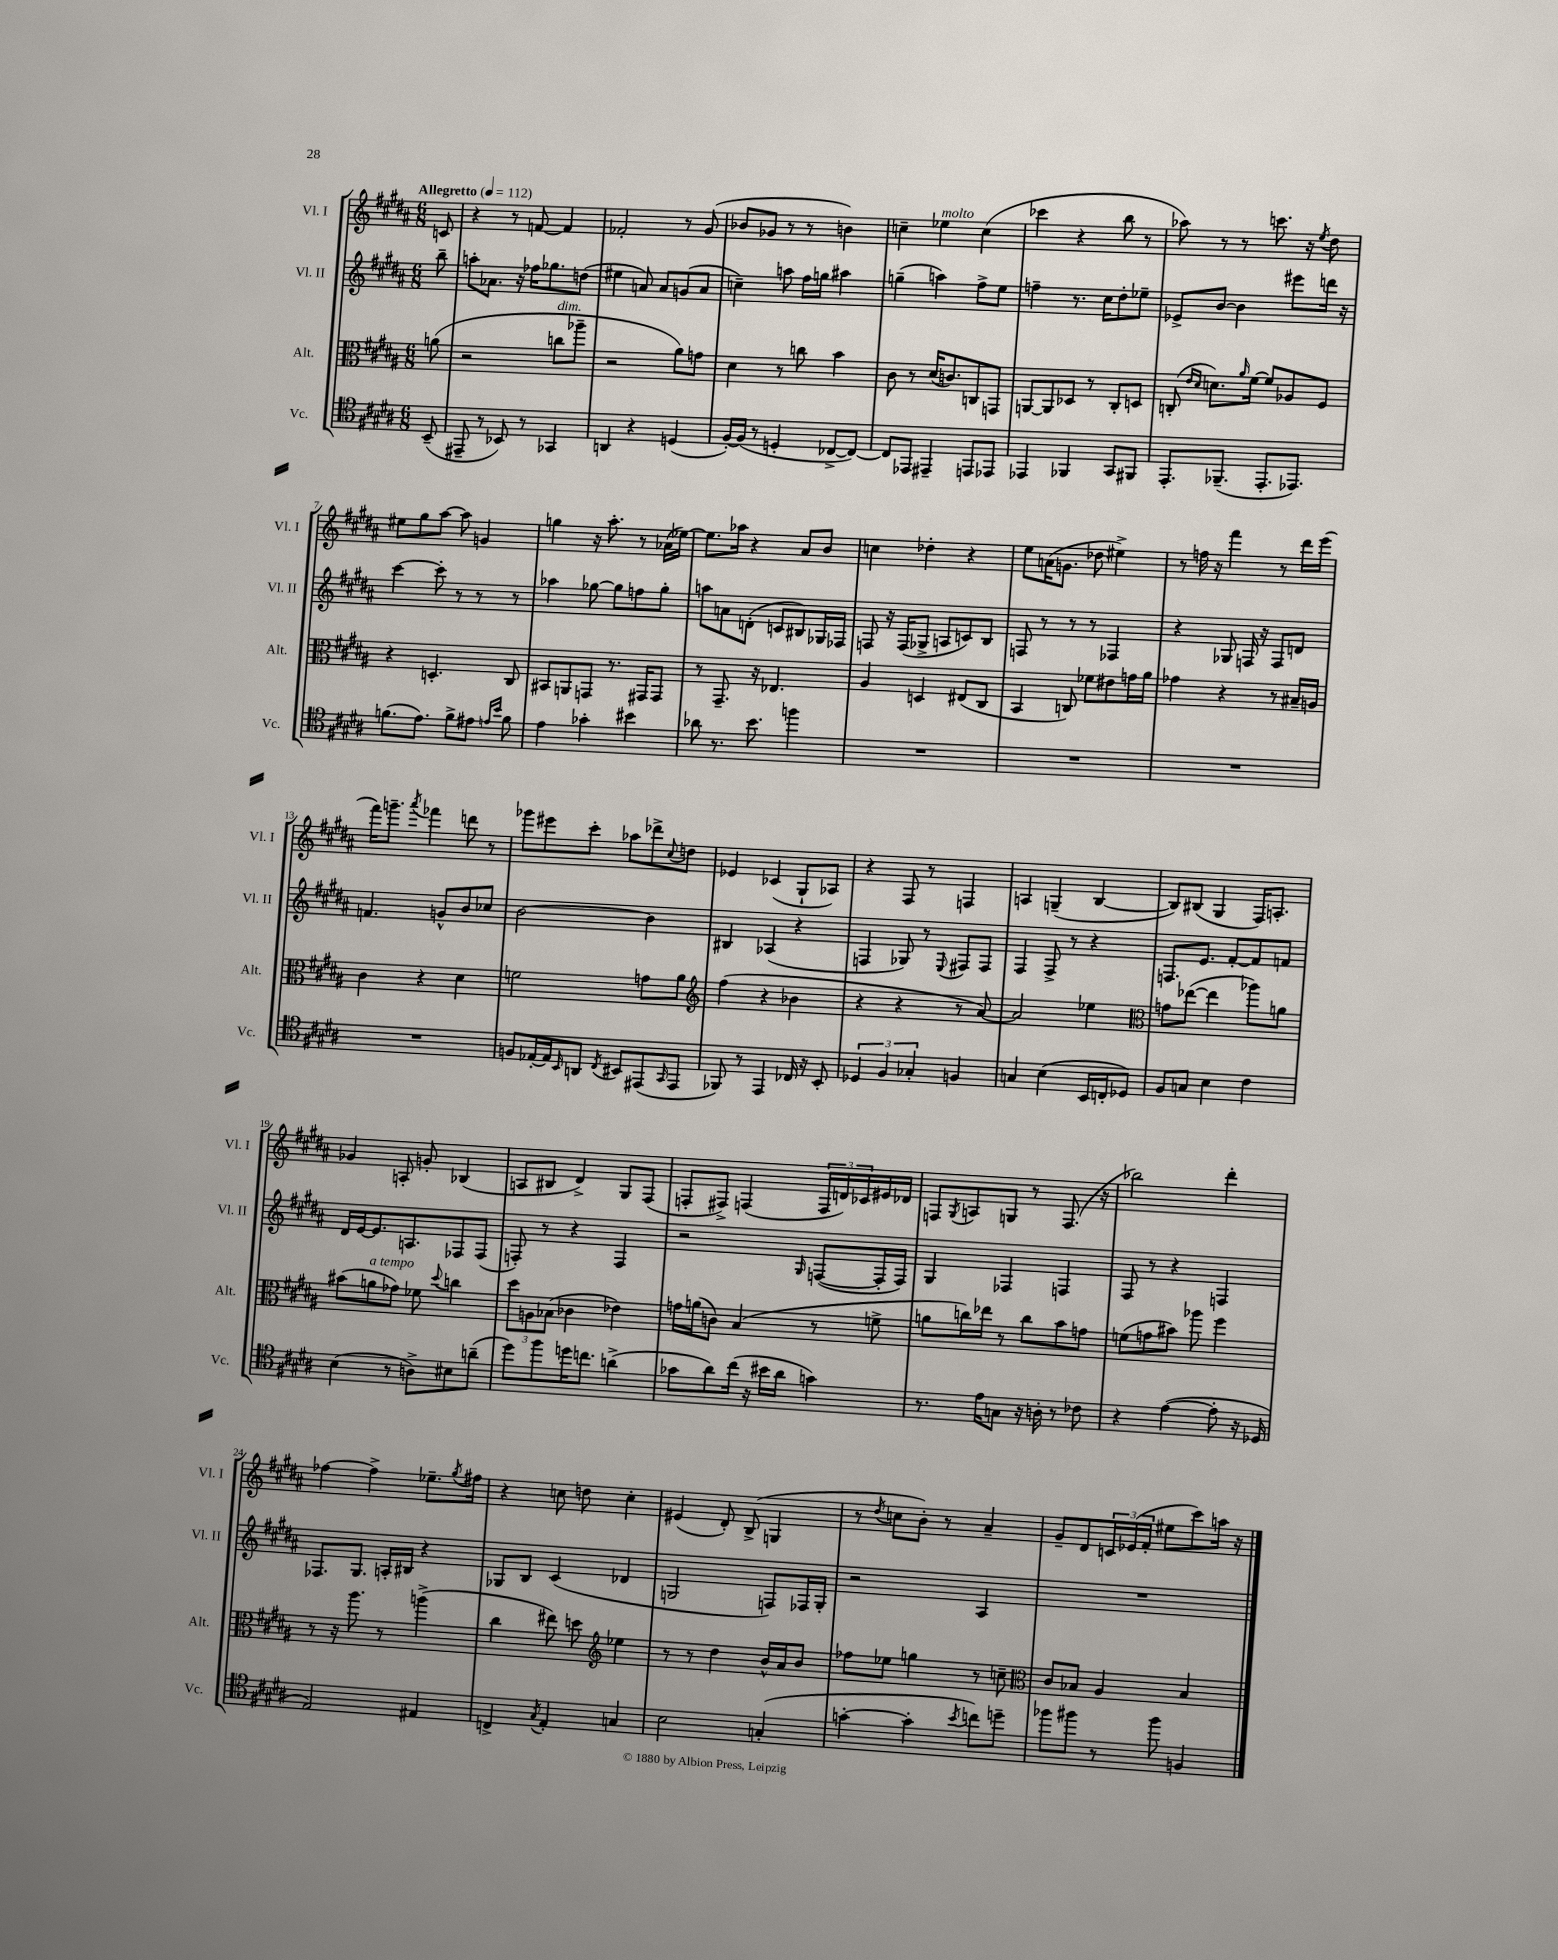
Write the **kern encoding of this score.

**kern	**kern	**kern	**kern
*part4	*part3	*part2	*part1
*staff4	*staff3	*staff2	*staff1
*I"Vc.	*I"Alt.	*I"Vl. II	*I"Vl. I
*I'Vc.	*I'Alt.	*I'Vl. II	*I'Vl. I
*clefC4	*clefC3	*clefG2	*clefG2
*k[f#c#g#d#a#]	*k[f#c#g#d#a#]	*k[f#c#g#d#a#]	*k[f#c#g#d#a#]
*M6/8	*M6/8	*M6/8	*M6/8
*MM112	*MM112	*MM112	*MM112
=	=	=	=
!	!	!	!LO:TX:a:B:t=Allegretto
(8BB~/	(8an\	8bb~\	8cn/
=1	=1	=1	=1
8EE#X~/	2r	8aan'\L	4r
8r	.	8.a-X\J	.
8BB-X/)	.	.	8r
.	.	16r	.
8r	.	16ff-X\KL	[8fn/
.	.	8.gg-X\	.
!	!LO:TX:a:i:t=dim.	!	!
4GG-X/	8ccn\L	.	4f/]
.	8aa-X~\J	(8ddn\J	.
=2	=2	=2	=2
4AAn/	2r	4ee#X\	2f-X'/
4r	.	8an/)	.
.	.	8a/L	.
(4Dn/	8a#\L)	(8gn/	8r
.	8gn\J	8a/J	(8g#/
=3	=3	=3	=3
[16F#'/LL)	4d#\	4ccn~\)	8b-X/L
(16F#/JJ]	.	.	.
8r	.	.	8g-X/J
4Dn'/	8r	8aan\	8r
.	8ccn\	16ff#\LL	8r
.	.	16ggn\JJ	.
[8C-X^/L	4b\	4aa#X\	4bn\)
8C-/J_)	.	.	.
=4	=4	=4	=4
8C-/L]	8c#\	(4ggn~\	4ccn~\
8EE-X/J	8r	.	.
!	!	!	!LO:TX:a:i:t=molto
4EE#X~/	(16d#/KL	4aan\)	4ee-X\
.	8.cn/)	.	.
8EEn/L	8Cn/	8ff#^\L	(4cc\
8EE-X/J	8GGn/J	8ee\J	.
=5	=5	=5	=5
4EE-X/	[8AAn/L	4ffn~\	4ccc-X\
.	8AA/]	.	.
4FF-X/	8D-X/J	8.r	4r
.	8r	.	.
.	.	16cc#\KL	.
8GG#/L	8C#'/L	8dd#'\	8bb\
8FF#X/J	8Dn/J	8ee-X~\J	8r
=6	=6	=6	=6
8.EE'/L	(8Cn'/	8e-X^/L	8aa-X\)
.	16qqe/LL	.	.
.	16qqd#/JJ	.	.
.	8.dn\L)	[8b/J	8r
(8.FF-X~/J	.	.	.
.	.	4b\]	8r
.	16qqa#/	.	.
.	[16f#\Jk	.	.
8.EE'/L	8f#/L]	.	8.cccn\
.	8A-X/	8eee#X\L	.
8.EE-X/J)	.	.	16r
.	.	.	8qee/
.	8F#/J	16dddn\Jk	8dd#\
.	.	16r	.
!!LO:LB:g=z
=7	=7	=7	=7
(8.fn\L	4r	[4ccc#\	8ee#X\L
.	.	.	8gg#\
8.e\J)	.	.	.
.	4.Dn'/	8ccc#'\]	[8aa#\J
8f^\L	.	8r	8aa#\]
8e#X\J	.	8r	4gn/
16qqen/LL	.	.	.
16qqb/JJ	.	.	.
8f\	8C#/	8r	.
=8	=8	=8	=8
4e\	8BB#X/L	4aa-X\	4ggn\
.	8AAn/	.	.
4g-X'\	8GGn/J	[8gg-X\	16r
.	.	.	8.aa#'\
.	8.r	8gg-\L]	.
4b#X\	.	8ffn\	8r
.	16GG#X/KL	.	.
.	8GG#/J	8gg-'\J	(16a-X\LL
.	.	.	[16ee-X\JJ)
=9	=9	=9	=9
8a-X\	8r	8aan\L	8.ee-\L]
8.r	8.GG#~/	8an\	.
.	.	.	16aa-X\Jk
.	.	(8dn'\J	4r
8.b\	16r	.	.
.	4.E-X/	8cn/L	.
4ffn\	.	8B#X/)	8a#/L
.	.	16G-X/L	8b/J
.	.	16F-X/JJ	.
=10	=10	=10	=10
2.r	4A#/	8Fn/	4ccn\
.	.	16r	.
.	.	(16F/KL	.
.	4Dn/	8G-X^/J	4dd-X'\
.	.	8An/L	.
.	(8E#X/L	8cn/)	4r
.	8C#/J	8B/J	.
=11	=11	=11	=11
2.r	4BB/	8Fn/	8ee\L
.	.	8r	(16an\K
.	.	.	8.gn\J
.	8Cn/)	8r	.
.	8f-X\L	8r	8dd-X\
.	8e#X\	4F-X/	4ee#X^\)
.	16gn\L	.	.
.	16a#\JJ	.	.
=12	=12	=12	=12
2.r	4g-X\	4r	8r
.	.	.	16ffn\
.	.	.	16r
.	4r	8G-X/	4fff#\
.	.	16Fn/	.
.	.	16r	.
.	8r	8F/L	8r
.	16B#X~/LL	8dn/J	16ddd#\LL
.	16An/JJ	.	(16eee\JJ
!!LO:LB:g=z
=13	=13	=13	=13
2.r	4c#\	4.fn/	16fff#\KL)
.	.	.	8.gggn~\J
.	.	.	8qaaa#/
.	4r	.	4fff-X\
.	.	8gn^^/L	.
.	4d#\	8b/	8dddn\
.	.	8cc-X/J	8r
=14	=14	=14	=14
8Fn/L	2fn\	[2b\	8ggg-X\L
[16E-X'/L	.	.	8eee#X\
16E-/J]	.	.	.
16qqBB/	.	.	.
8AAn/J	.	.	8ccc#'\J
8qC#/	.	.	.
8BB#X/L	.	.	8aa-X\L
(8EE#X/	8gn\L	4b\]	8ddd-X^\
16qqGG#/	.	.	8qqcc#/
8EE#/J	8a#\J	.	8ddn\J
=15	=15	=15	=15
*	*clefG2	*	*
8FF-X/)	(4ff#\	4B#X/	4e-X/
8r	.	.	.
4EE/	4r	(4A-X/	(4c-X/
16C-X/	4b-X\	4r	8G#`/L
16r	.	.	.
8BB'/	.	.	8A-X/J)
=16	=16	=16	=16
6D-X/	4r	4Fn/	4r
6F#/	.	.	.
.	4r	8G-X/)	8F#/
6G-X'/	.	.	.
.	.	8r	8r
.	.	8qqE/	.
4Fn/	8r	8F#X/L	4Fn/
.	[8a#/)	8F#/J	.
=17	=17	=17	=17
4Gn/	2a#/]	4F#/	4An/
(4B\	.	8F#^/	(4Gn~/
.	.	8r	.
16BB/LL	4ee-X\	4r	[4B/
16Cn'/J	.	.	.
8D-X/J)	.	.	.
=18	=18	=18	=18
*	*clefC3	*	*
8F#/L	8gn\L	8.Fn/L	8B/L])
8Gn/J	([8ee-X\J	.	(8B#X/J
.	.	8.e/J	.
4B\	4ee-\]	.	4G#/
.	.	[8f#'/L	.
4c#\	8aa-X\L)	8f#/]	16F#/KL)
.	.	.	8.An'/J
.	8an\J	8fn/J	.
!!LO:LB:g=z
=19	=19	=19	=19
(4B\	(8b#X\L	16d#/LL	4g-X/
.	.	[16e/J	.
!	!LO:TX:a:i:t=a tempo	!	!
.	8an\	8.e/]	.
8r	8g-X\J)	.	8An'/
.	.	8.An/	.
8An^\L)	8f-X\	.	8gn'/
.	8qqdd#/	.	.
8B#X\	4ccn\	8F-X/	(4B-X/
(8an~\J	.	(8F-/J	.
=20	=20	=20	=20
8dd#\L)	12dd#\L	8Fn'/)	8An/L
.	12An\	.	.
8ff#\	.	8r	8B#X/J
.	(12B-X\J	.	.
16ddn\K	4c-X\	4r	4d#^/)
8.ccn\J	.	.	.
(4an^\	4e-X\)	4F/	8G#/L
.	.	.	(8F#/J
=21	=21	=21	=21
8g-X\L	16gn\LL	2r	8Fn'/L
.	(16an\J	.	.
8a#\)	8cn\J)	.	8F#X^/J)
(16cc#\Jk	(4B/	.	(4Fn/
16r	.	.	.
16b#X\LL	.	.	.
16a#\JJ	.	.	.
.	.	16qqG#/	.
4gn\)	8r	([8Fn/L	24F/LL
.	.	.	24dn/)
.	.	.	24c-X/
.	8fn^\	16F'/L]	16e#X/
.	.	16F/JJ)	16d-X/JJ
=22	=22	=22	=22
8.r	8an\L	4G#/	8Fn/L
.	.	.	8qG#/
.	16ccn\L)	.	8An/
16e\KL	16ee-X\JJ	.	.
8Gn\J	8r	4F-X/	8Gn/J
16r	8cc\L	.	8r
16An'\	.	.	.
8r	8b\	4Fn/	(8.F/
8c-X\	8gn\J	.	.
.	.	.	16r
=23	=23	=23	=23
4r	(8fn\L	8F#/	2bb-X\)
.	8gn\	8r	.
([4e\	8b#X\J)	4r	.
.	8aa-X\	.	.
8e'\]	4ff#\	4Fn/	4ddd#'\
16r	.	.	.
16D-X/	.	.	.
!!LO:LB:g=z
=24	=24	=24	=24
2E/)	8r	8.F-X/L	[4ff-X\
.	16r	.	.
.	8.aa#\	8.G#/J	.
.	.	.	4ff-^\]
.	8r	16An'/LL	.
.	.	16B#X/JJ	.
4E#X/	(4aan^\	4r	8.ee-X~\L
.	.	.	8qgg#/
.	.	.	16ff#X\Jk
=25	=25	=25	=25
4Cn^/	4cc#\	8G-X/L	4r
.	.	8B/J	.
8qG#/	.	.	.
4E'/	8ee#X\)	(4c#/	8ccn\
.	8ddn\	.	8ddn\
*	*clefG2	*	*
4Gn/	4ee-X\	4d-X/	4cc'\
=26	=26	=26	=26
2B\	8r	2Gn/	(4e#X/
.	8r	.	.
.	4dd#\	.	8d#'/)
.	.	.	(8B^/
(4Gn'/	16b^^/LL	8Fn/L)	4Gn/
.	16a#/J	.	.
.	8b/J	16F-X/L	.
.	.	16G'/JJ	.
=27	=27	=27	=27
[4gn'\	8ff-X\L	2r	8r
.	.	.	8qdd#/
.	8ee-X\J	.	8ccn\L
4g'\]	4ggn\	.	8b'\J)
.	.	.	8r
8qb/	.	.	.
8ccn\L)	8r	4A#/	4a#~/
8ddn~\J	8ccn~\	.	.
=28	=28	=28	=28
*	*clefC3	*	*
8ff-X\L	8c#/L	2.r	8g#~/L
8ff#X\J	8B-X/J	.	8d#/
8r	4A#/	.	24cn/L
.	.	.	(24e-X/
.	.	.	24f#'/JJ
8ff#\	.	.	8ee#X\L
4Fn/	4B-/	.	8ccc#\)
.	.	.	16aan\Jk
.	.	.	16r
==	==	==	==
*-	*-	*-	*-
